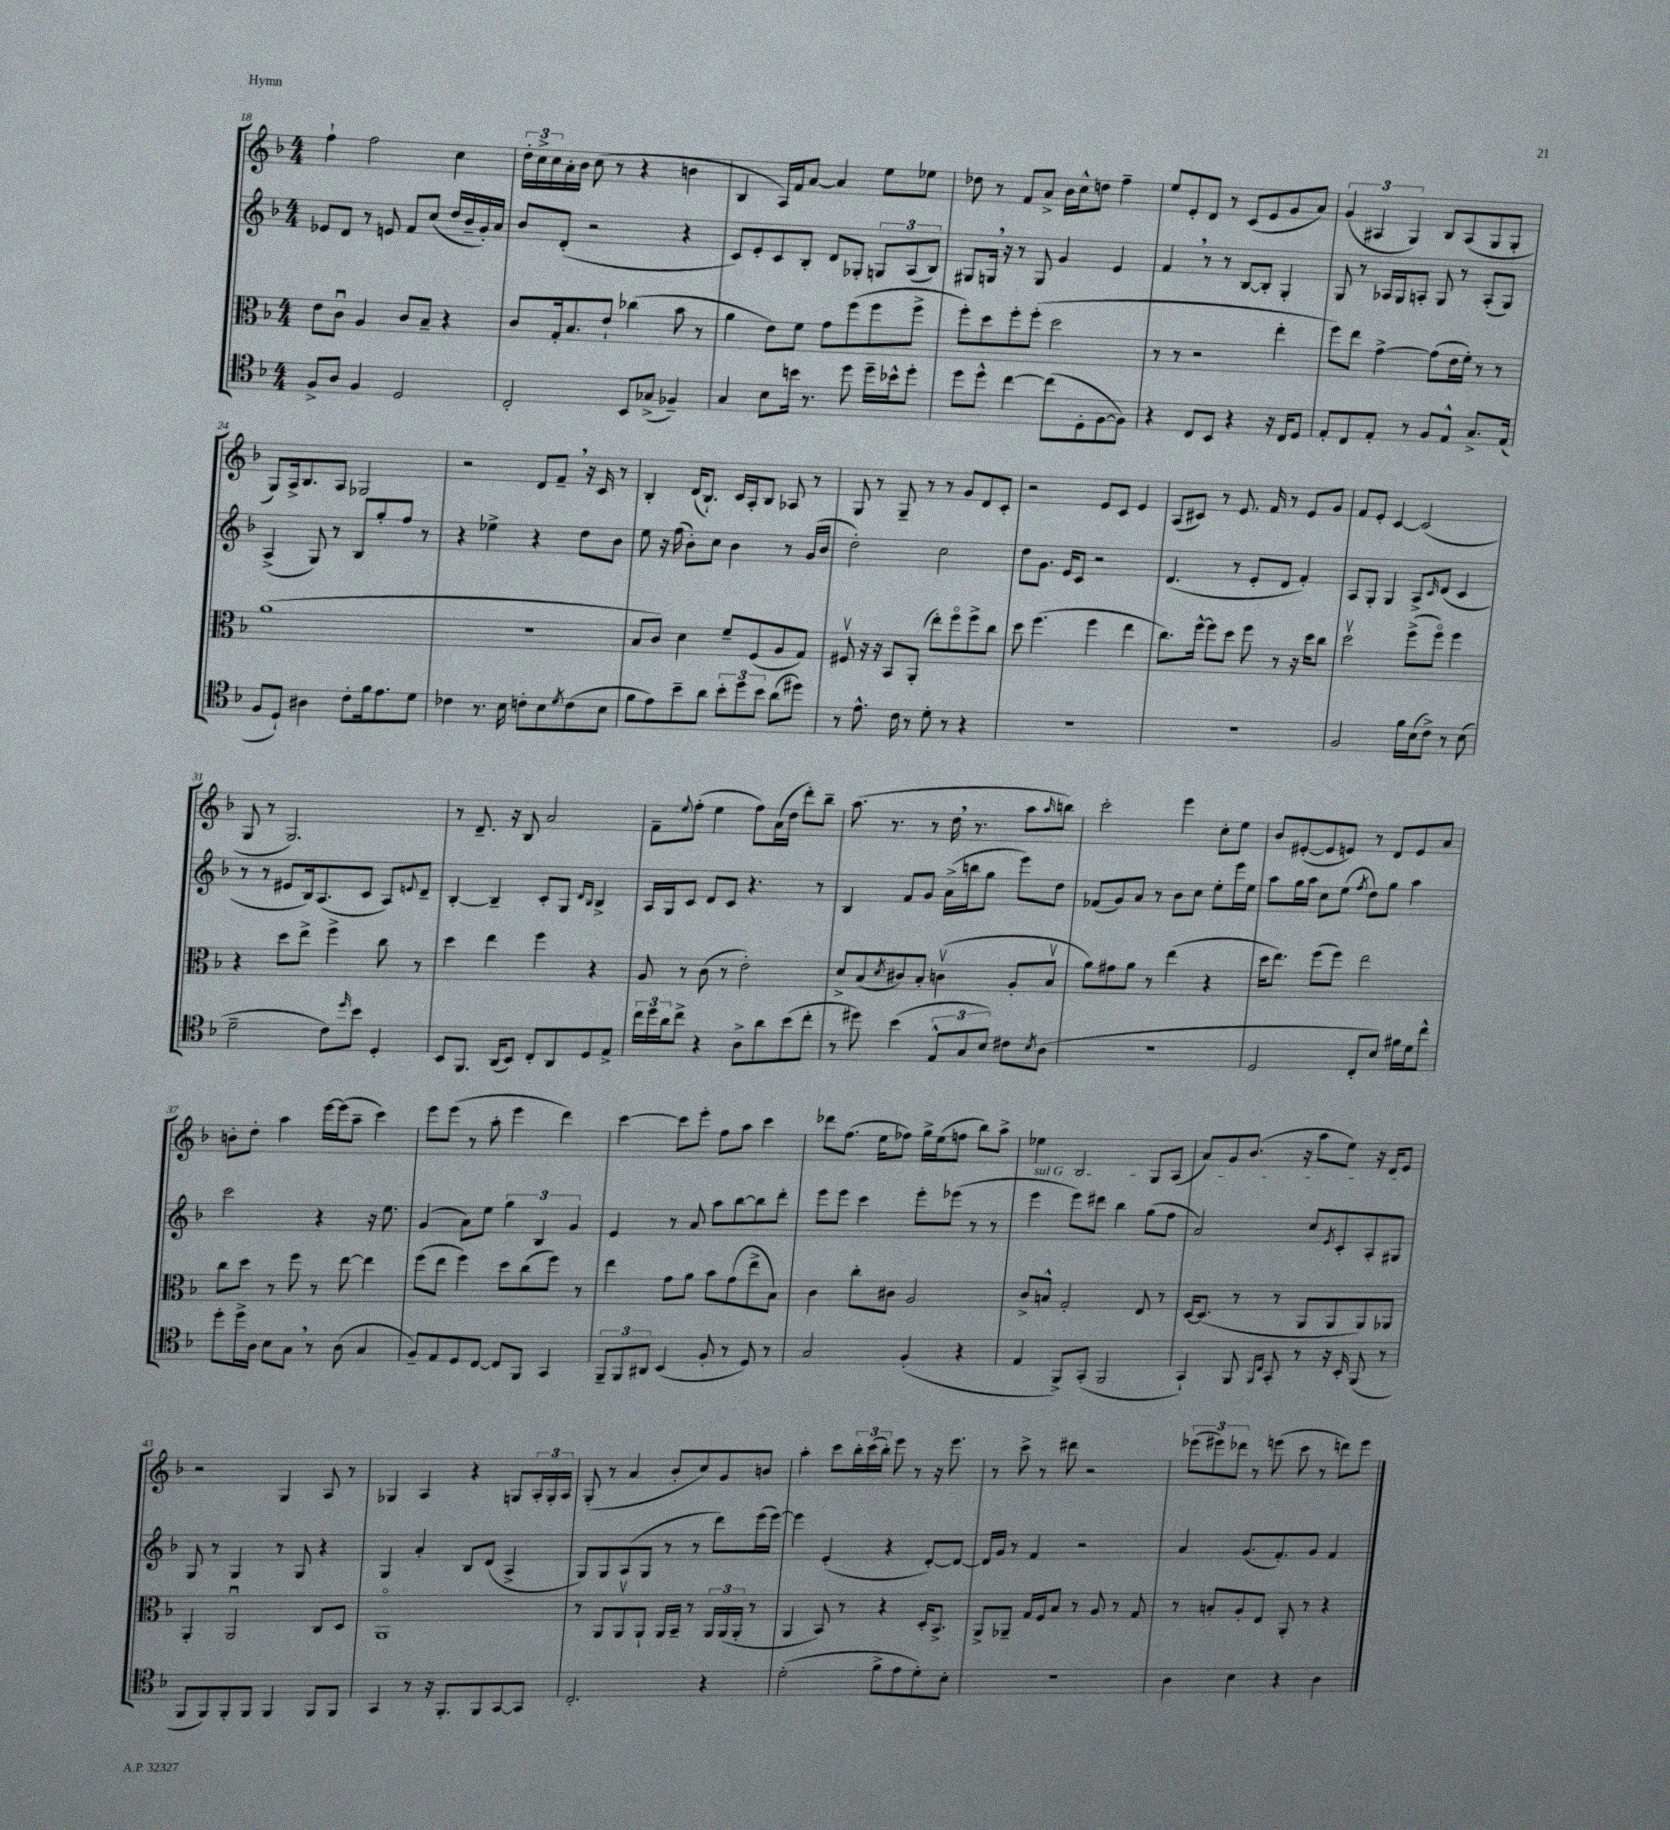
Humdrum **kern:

**kern	**kern	**kern	**kern
*part4	*part3	*part2	*part1
*staff4	*staff3	*staff2	*staff1
*clefC4	*clefC3	*clefG2	*clefG2
*k[b-]	*k[b-]	*k[b-]	*k[b-]
*M4/4	*M4/4	*M4/4	*M4/4
=18	=18	=18	=18
8F^/L	8e\L	8e-X/L	4ff`\
8A/J	8cu\J	8d/J	.
4F/	4A/	8r	2ff\
.	.	8en/	.
2D/	8c/L	8f/L	.
.	8B-~/J	(8cc/J	.
.	4r	16dd/LL	4cc\
.	.	16b-~/	.
.	.	16g'/)	.
.	.	16a/JJ	.
=19	=19	=19	=19
2C'/	8c/L	8b-/L	24dd'\LL
.	.	.	24cc^\
.	.	.	24cc\
.	16G'/k	(8d'/J	16a'\
.	8.B-/	.	16b-\JJ
.	.	2r	(8cc\
.	8e`/J	.	8r
8BB-/L	(4cc-X\	.	4r
(8G-X^/J	.	.	.
4F-X~/)	8b-\	4r	4bn\
.	8r	.	.
=20	=20	=20	=20
4G/	4a\	8c/L)	4B-/
.	.	8e'/	.
8B-\L	8e\L)	8c/	16A/LL)
.	.	.	16f/J
16bn\Jk	8f\J	8B-'/J	[8a/J
8.r	.	.	.
.	8g\L	8d/L	4a/]
8dd\	(8ff\	8G-X'/J	.
16dd~\LL	8ff\	12Gn/L	8ee\L
16b-X^^\J	.	.	.
.	.	(12A/	.
8dd'\J	8ff^\J	.	8ee-X\J
.	.	12B-/J)	.
=21	=21	=21	=21
8dd\L	8ff'\L)	8G#X/L	8dd-X\
8dd^^\J	8dd\	16Gn,/Jk	8r
.	.	16r	.
[4cc\	8ff'\	8r	8f/L
.	(8ff'\J	8G/	8a^/J
(8cc\L]	2dd\	4g/	16b-\LL
.	.	.	16cc^^\J
8D'\	.	.	8ddn\J
[8F\	.	4e/	4ff~\
8F\J])	.	.	.
=22	=22	=22	=22
4r	8r	4f,/	8ee/L
.	8r	.	8e'/
8C/L	2r	8r	8d/J
8BB-/J	.	8r	8r
4r	.	[8B-/L	(8c/L
.	.	8B-'/J]	8e/
16r	4ee'\	4G'/	8g/
16C/KL	.	.	.
8D/J	.	.	8a/J)
=23	=23	=23	=23
8E'/L	8ff\L)	8G/	(6g/
8C/	8ee\J	8r	.
.	.	.	6A#X/
8E'/J	[4g^\	16A-X/LL	.
.	.	16G/J	.
.	.	.	6G/)
8r	.	8An'/J	.
8F/L	(8g\L]	8G/	8B-/L
8E^^/J	16e\L	8r	(8A#/
.	16f'\JJ)	.	.
8.G^/L	8r	(8A'/L	8G/
.	8r	8G/J)	8G'/J
(16E/Jk	.	.	.
!!LO:LB:g=z
=24	=24	=24	=24
8F/L	(1a	(4A^/	8G/L)
8D`/J)	.	.	16A^/k
.	.	.	8.B-/
4A#X\	.	8G/)	.
.	.	8r	8A/J
8c'\L	.	8B-/L	2G-X/
16f\k	.	8gg'/	.
8.e\	.	.	.
.	.	8ff/J	.
8d\J	.	8r	.
=25	=25	=25	=25
4c-X\	1r	4r	2r
8.r	.	4ee-X^\	.
16B-\	.	.	.
8cn'\L	.	4r	8d/L
8B-\	.	.	8f~,/J
8qd/	.	.	.
(8c\	.	8dd\L	16r
.	.	.	16c/
8B-\J	.	8b-\J	8r
=26	=26	=26	=26
8f\L	8B-/L	8ee\	4B-'/
8e\)	8c/J)	16r	.
.	.	(16ff\	.
8b-~\	4d\	8b-'\L)	(16d/KL
.	.	.	8.B-`/J)
8a\J	.	8cc\J	.
12b-'\L	8f~/L	4b-\	16c/LL
.	.	.	16A'/J
12dd\	.	.	.
.	(8F/	.	8B-/J
12b-\J	.	.	.
(8a\L	8A/	8r	8A-X/
8dd#X\J)	8G/J)	(16g/LL	8r
.	.	16b-/JJ	.
=27	=27	=27	=27
8r	8F#Xv/	2dd'\)	8G/
8.e^^\	16r	.	8r
.	16r	.	.
.	8BB-/L	.	8G~/
16c\	.	.	.
8r	(8AA'/J	.	8r
8d'\	8ee'\L)	2cc\	8r
8r	8ff\	.	8g/L
4r	8ff^\	.	8d/
.	8cc\J	.	8c'/J
=28	=28	=28	=28
1r	8dd\	8dd\L	2r
.	(4.ff\	8.g\J	.
.	.	16e/KL	.
.	.	8c/J	.
.	4ff\	2r	8e/L
.	.	.	8c/J
.	4ee\	.	4e/
=29	=29	=29	=29
1r	8.cc\L)	(4.d/	(8A/L
.	.	.	8c#X/J)
.	[16ff^^\Jk	.	.
.	8ff\L]	.	8r
.	8dd\J	8r	8.e/
.	8ff\	8e'/L	.
.	.	.	16f/
.	8r	8d/J	8r
.	16r	4f'/)	8e/L
.	16dd\KL	.	.
.	8cc\J	.	8g/J
=30	=30	=30	=30
2F/	2ddv\	8A/L	8f/L
.	.	8G'/J	8e'/J
.	.	4G/	[4c/
16f\LL	(8ff^\L	8A^/L	(2c/]
(16B-\J	.	.	.
.	.	16qqc/	.
8c^\J)	8ff\J)	(8d/J	.
8r	4ff\	4c/	.
(8B-\	.	.	.
!!LO:LB:g=z
=31	=31	=31	=31
2d~\	4r	8r	8G/
.	.	8r	8r
.	8dd\L	8e#X/L	2.G/)
.	8ee^\J	16B-/k)	.
.	.	(8.A/	.
8c\L)	4ff^\	.	.
16qqdd/	.	.	.
8b-\J	.	8c/J	.
4D'/	8cc\	8A/L)	.
.	.	8qqen/	.
.	8r	8d~/J	.
=32	=32	=32	=32
8BB-/L	4dd\	[4B-'/	8r
8.FF/J	.	.	8.d~/
.	4ee\	4B-~/]	.
(16AA/KL	.	.	16r
8BB-/J)	.	.	8B-/
8C'/L	4ff\	8c'/L	2a/
8AA/	.	8G/J	.
.	.	16qqd/LL	.
.	.	16qqB-/JJ	.
8D/	4r	4B-^/	.
8E^/J	.	.	.
=33	=33	=33	=33
24cc\LL	8A/	16A/LL	8f~\L
24dd\	.	.	.
.	.	16G/J	.
24a\J	.	.	.
.	.	.	8qqee/
8cc^\J	8r	8c/J	(8ff'\J
4r	(8c\	8d/L	4ee\
.	8r	8c/J	.
8A^\L	2e'\)	4.r	8ff\L)
8a\	.	.	(16a\L
.	.	.	16dd\JJ
(8b-\	.	.	8ddd'\L)
8cc'\J	.	8r	8bb-~\J
=34	=34	=34	=34
8r	8d^/L	4B-/	(8.aa\
8dd#X\)	(8B-/	.	.
.	.	.	8.r
.	8qd/	.	.
(4b-\	8c#X/)	8f/L	.
.	8B-'/J	8g/J	8r
12E^^/L	(4cnv\	(16a^\LL	16dd,\
.	.	16bbn\J	8.r
12G/	.	.	.
.	.	8gg\J	.
12B-/J)	.	.	.
8c#X\L	8A'/L	8eee\L)	8aa\L
8qB-/	.	.	16qqaa/
(8A\J	8B-v/J	8dd\J	8bbn\J)
=35	=35	=35	=35
1r	8a\L)	(8f-X/L	2ccc'\
.	8g#X\	8g/)	.
.	8a\J	8a/J	.
.	8r	8r	.
.	(4ee\	8b-\L	4eee\
.	.	8cc\J	.
.	4r	8ee'\L	8cc'\L
.	.	16eee\L	8ee\J
.	.	16ee\JJ	.
=36	=36	=36	=36
2D/	16dd\KL	8aa\L	8b-/L
.	8.ee\J)	.	.
.	.	16gg\L	([8e#X'/
.	.	16aa\JJ	.
.	(8ff\L	8cc\L	8e#/]
.	8ff\J)	(8ee\J	8en/J)
.	.	8qff/	.
8C'/L	2ee\	8dd\L)	8r
8B-/J)	.	8gg\J	8d/L
16f#X\LL	.	4aa\	8e/
16d\J	.	.	.
8cc^^\J	.	.	8a/J
!!LO:LB:g=z
=37	=37	=37	=37
8dd'\L	8cc\L	2ccc\	8bn'\L
16dd^\L	8dd\J	.	8dd'\J
16A\JJ	.	.	.
8B-\L	8r	.	4aa\
8G,\J	8ff\	.	.
8r	8r	4r	[16eee\LL
.	.	.	(16eee\J]
(8A\	[8ee\	.	8aa~\J
4G/	4ee\]	16r	4ccc\)
.	.	8.ee\	.
=38	=38	=38	=38
8F~/L)	(8ff\L	(4g/	8eee\L
8E/	8ee\J	.	(8eee\J
8D/	4ff\)	8a\L)	8r
[8C/J	.	8ee\J	8aa'\
8C/L]	8dd\L	6gg\	4eee\
8FF/J	(8cc\	.	.
.	.	6B-/	.
4GG/	8ff\J)	.	4ddd\)
.	.	6g/	.
.	8r	.	.
=39	=39	=39	=39
12FF~/L	4ee\	4e/	[4ccc\
12FF/	.	.	.
12AA#X/J	.	.	.
(4BB-/	8g\L	8r	8ccc\L]
.	8a\J	8a/	8eee'\J
8F'/	8b-\L	8aa\L	8ff\L
8r	(8g\	[8bb-\	8aa\J
8D/)	8ee^\	8bb-\]	4ccc\
8r	8B-\J)	8ddd'\J	.
=40	=40	=40	=40
2G/	4c\	8eee\L	8ddd-X\L
.	.	8eee\J	(8.ff\J
.	8cc'\L	4ccc\	.
.	.	.	16ee\KL
.	8c#X\J	.	8ff-X\J)
(4F'/	2A/	8eee'\L	16gg^\LL
.	.	.	(16ee\J
.	.	(8eee-X\J	8ffn\J
4r	.	8r	8bb-\L)
.	.	8r	8aa^\J
=41	=41	=41	=41
!	!	!LO:TX:a:i:t=sul G	!
4E/	8c^/L	4eee\	4ee-X\
.	8Bn^^/J	.	.
8FF^/L)	2G'/	8eee\L)	2B-/
(8GG'/J	.	8ddd#X\J	.
2FF/	.	4bb-\	.
.	8E/	(8gg\L	8G/L
.	8r	8ff\J	(8A/J
=42	=42	=42	=42
4GG`/)	[16D/KL	2a/)	8a/L)
.	(8.D/J]	.	.
.	.	.	8g/
8FF/	8r	.	(8.b-/J
16qqFF/LL	.	.	.
16qqC/JJ	.	.	.
8GG'/	8r	.	.
.	.	.	16r
8r	8AA/L	8cc/L	8aa\L
.	.	8qe/	.
16r	8AA/	8c'/	8ee\J)
16BB-'/	.	.	.
(8FF/	8AA/)	8A'/	16r
.	.	.	16d/KL
8r	8AA-X/J	8G#X/J	8e/J
!!LO:LB:g=z
=43	=43	=43	=43
8FF/L	4AA'/	8G/	2r
8FF/)	.	8r	.
8FF'/	2AAu/	4G/	.
8FF/J	.	.	.
4FF/	.	8r	4G/
.	.	8G/	.
8FF/L	8C/L	4r	8A/
8FF/J	8D/J	.	8r
=44	=44	=44	=44
4GG/	1AA	4G/	4G-X/
8r	.	4a'/	4A/
16r	.	.	.
8.FF'/L	.	.	.
.	.	8B-/L	4r
8FF/	.	(8d/J	.
[8GG/	.	4A^/	8Gn/L
8GG/J]	.	.	24A'/L
.	.	.	24G'/
.	.	.	24A/JJ
=45	=45	=45	=45
2.C'/	8r	8G/L)	(8G'/
.	8AA/L	8G/	8r
.	8AAv/	(8A/	4a/
.	8AA`/J	8G/J	.
.	16AA/LL	8r	8b-'/L
.	16BB-~/JJ	.	.
.	8r	8r	8cc/)
4r	24AA/LL	8ddd\L)	8g/
.	(24AA/	.	.
.	24AA'/JJ	.	.
.	8r	(16eee\L	8bn/J
.	.	[16eee\JJ)	.
=46	=46	=46	=46
(2d'\	4AA/	4eee\]	4aa'\
.	8BB-/)	(4e'/	8ccc\L
.	8r	.	24bb-'\L
.	.	.	(24ccc\
.	.	.	24bb-'\JJ)
8f^\L	4r	4r	8eee\
8e\	.	.	8r
8d'\)	16D'/KL	[8d'/L)	16r
.	8.BB-^/J	.	8.eee\
8B-'\J	.	8d/J_	.
=47	=47	=47	=47
1r	8AA^/L	16d/LL]	8r
.	.	16g/JJ	.
.	8AA-X~/J	8r	8ccc^\
.	16G/LL	4f/	8r
.	16F/J	.	.
.	8B-/J	.	8ddd#X\
.	8r	2r	2r
.	8A/	.	.
.	8r	.	.
.	8G/	.	.
=48	=48	=48	=48
4A\	8r	4a/	(12eee-X\L
.	.	.	12eee#X\)
.	8Bn'/L	.	.
.	.	.	12ddd-X\J
4B-\	8A'/	(8.g/L	8r
.	8E/J	.	(8eeen\
.	.	8.f'/)	.
4r	8AA'/	.	8ccc\
.	8r	8g/J	8r
4A\	4r	4f/	8dddn\L)
.	.	.	8eee\J
==	==	==	==
*-	*-	*-	*-
